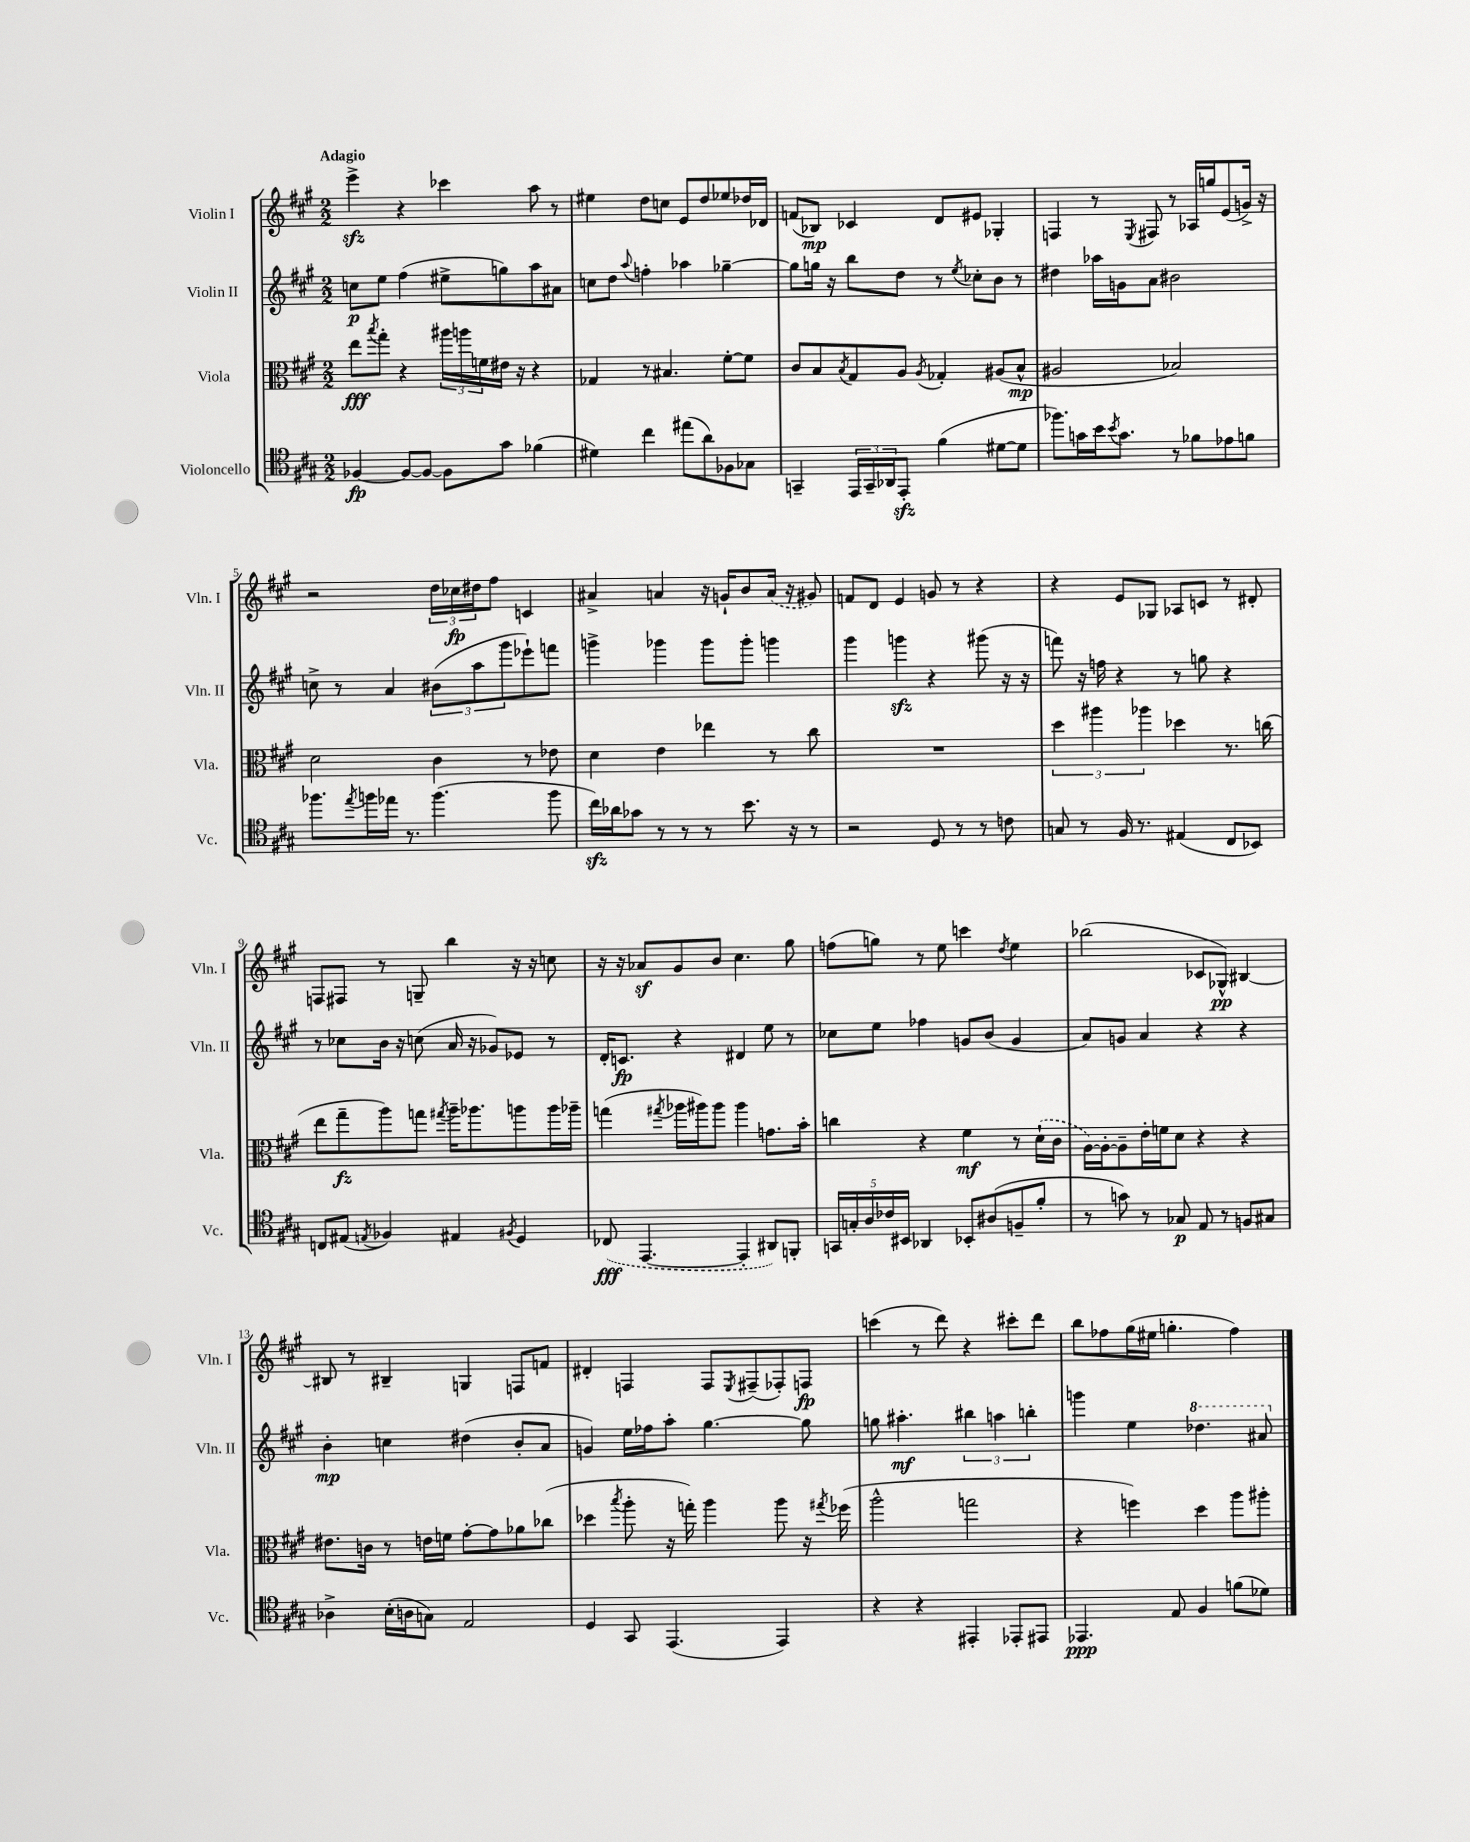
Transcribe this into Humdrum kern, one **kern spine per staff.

**kern	**kern	**kern	**kern
*staff4	*staff3	*staff2	*staff1
*clefC4	*clefC3	*clefG2	*clefG2
*k[f#c#g#]	*k[f#c#g#]	*k[f#c#g#]	*k[f#c#g#]
*M2/2	*M2/2	*M2/2	*M2/2
[4F-/	8ee\L	8cc\L	4eee^\
.	8qbb/	.	.
.	8gg#'\J	8ee\J	.
8F-/_L	4r	(4ff#\	4r
8F-/_J	.	.	.
8F-\]L	24aa#\LL	8ee#^\L	4ccc-\
.	24aa\	.	.
.	24f\	.	.
8g#\J	16e#\JJ	8gg\)	.
.	16r	.	.
(4f-\	4r	8aa\	8aa\
.	.	8a#\J	8r
=	=	=	=
4d#\)	4G-/	8cc\L	4ee#\
.	.	8dd\J	.
.	.	8qqaa/	.
4cc#\	8r	4ff'\	8dd\L
.	4.B#/	.	8cc\J
(8ee#\L	.	4aa-\	8e/L
8a\)	.	.	8dd/
8F-\	[8f#'\L	[4gg-~\	8ee-/
8G-\J	8f#\]J	.	16dd-/L
.	.	.	16d-/JJ
=	=	=	=
4GG~/	8c#/L	8gg-\]L	(8f/L
.	8B/	16gg\Jk	8B-/J)
.	.	16r	.
.	8qB/	.	.
24EE/LL	8G#/	8bb\L	4c-/
24GG~/	.	.	.
24AA-/J	.	.	.
8EE'/J	8A/J	8dd\J	.
.	8qA/	.	.
(4f#\	4G-'/	8r	8d/L
.	.	8qee/	.
.	.	8cc-'\L	8e#/J
[8d#\L	(8A#/L	8b\J	4G-'/
8d#\]J	8B^^/J	8r	.
=	=	=	=
8.ff-\L)	2A#/	4dd#\	4F/
16g\L	.	.	.
16b\J	.	16aa-\LL	8r
8qb/	.	.	.
8.g\J	.	16g\J	.
.	.	.	8qE/
.	.	8a\J	8F#/
8r	2B-/)	2b#\	8r
8f-\L	.	.	16A-/LL
.	.	.	16gg/J
8e-\	.	.	(8e/
8f\J	.	.	16g^/Jk)
.	.	.	16r
=	=	=	=
8.ff-\L	2d\	8cc^\	2r
.	.	8r	.
8qee/	.	.	.
16ff\L	.	.	.
16ee-\JJ	.	4a/	.
8.r	.	.	.
(4.ff\	4c#\	(12b#\L	24dd\LL
.	.	.	24cc-\
.	.	12aa\	24dd#\J
.	.	.	8ff#\J
.	.	12ggg#\	.
.	8r	8eee-`\)	4c/
8ff\	8e-\	8fff\J	.
=	=	=	=
16cc#\LL)	4d\	4ggg^\	4a#^/
16a-\J	.	.	.
8g-\J	.	.	.
8r	4e\	4ggg-\	4a/
8r	.	.	.
8r	4ee-\	8ggg-\L	16r
.	.	.	16g`/LK
8.b\	.	8ggg-'\J	8b/
.	8r	4ggg\	(16a/Jk
16r	.	.	16r
8r	8cc#\	.	8g#/)
=	=	=	=
2r	1r	4ggg#\	8f/L
.	.	.	8d/J
.	.	4ggg\	4e/
8D/	.	4r	8g/
8r	.	.	8r
8r	.	(8ggg#\	4r
8c\	.	16r	.
.	.	16r	.
=	=	=	=
8G/	6dd\	8fff\)	4r
8r	.	16r	.
.	6aa#\	.	.
.	.	16ff\	.
16F#/	.	4r	8e/L
8.r	.	.	.
.	6aa-\	.	.
.	.	.	8G-/J
(4E#/	4dd-\	8r	8A-/L
.	.	8gg\	8c/J
8C#/L	8.r	4r	8r
8BB-/J)	.	.	8d#'/
.	(16cc\	.	.
=	=	=	=
8C/L	8ee\L	8r	8F/L
(8E#/J	8gg#~\	8cc-\L	8F#/J
8qE/	.	.	.
4F-/)	8aa\)	16b\Jk	8r
.	.	16r	.
.	8gg\J	(8cc\	8G~/
.	8qgg#/	.	.
4E#/	16aa~\LK	16a/	4bb\
.	8.aa-\	16r	.
.	.	8g-/L)	.
8qF#/	.	.	.
4D/	8aa\	8e-/J	16r
.	.	.	16r
.	16aa\L	8r	8cc\
.	16aa-~\JJ	.	.
=	=	=	=
(8C-/	(4gg\	16d'/LK	16r
.	.	8.c/J	16r
[4.EE/	.	.	8a-/L
.	8qgg#/	.	.
.	16aa-\LL	4r	8g#/
.	16aa#\J)	.	.
.	8aa#\J	.	8b/J
4EE'/]	4aa#\	4d#/	4.cc#\
8AA#/L)	8.g\L	8ee\	.
8FF'/J	.	8r	8gg#\
.	16b'\Jk	.	.
=	=	=	=
20GG/LL	4cc\	8cc-\L	(8ff\L
20G'/	.	.	.
20A/	.	.	.
.	.	8ee\J	8gg\J)
20c-/	.	.	.
20BB#/JJ	.	.	.
4AA-/	4r	4ff-\	8r
.	.	.	8ee\
8BB-'/L	4f#\	8g/L	4ccc\
(8A#/	.	(8b/J	.
.	.	.	8qdd/
8F~/	8r	4g/	4ee\
8f#'/J	(16d`\LL	.	.
.	16c#\JJ	.	.
=	=	=	=
8r	[16A\LL)	8a/L)	(2bb-\
.	16A'\_J	.	.
8g\)	8A~\]	8g/J	.
8r	16e'\L	4a/	.
.	16f\J	.	.
8G-/	8d\J	.	.
8E/	4r	4r	8c-/L
8r	.	.	8G-^^/J)
8F/L	4r	4r	[4B#/
8G#/J	.	.	.
=	=	=	=
4A-^\	8.e#\L	4b'\	8B#/]
.	.	.	8r
.	16c\Jk	.	.
(16B'\LL	8r	4cc\	4B#~/
16A\J	.	.	.
8G\J)	16e\LL	.	.
.	16f\JJ	.	.
2E/	[8g#'\L	(4dd#\	4G/
.	8g#\]	.	.
.	8a-\	8b'/L	8F/L
.	(8cc-\J	8a/J	8f/J
=	=	=	=
4D/	4dd-\	4g/)	4d#'/
.	8qbb/	.	.
8GG#/	8aa'\	16ee\LL	4F/
.	.	16ff-\J	.
(4.EE/	16r	8aa'\J	.
.	16gg'\)	.	.
.	4aa\	[4.gg#\	8F/L
.	.	.	8qE/
.	.	.	(8F#~/
4EE/)	8aa\	.	8F-'/)
.	16r	8gg#\]	8F/J
.	8qgg#/	.	.
.	(16ff-\	.	.
=	=	=	=
4r	2aa^^\	8gg\	(4ccc\
.	.	4.aa#'\	.
4r	.	.	8r
.	.	.	8ddd\)
4EE#'/	2gg\	6bb#\	4r
.	.	6aa\	.
8EE-'/L	.	.	8ccc#'\L
.	.	6bb'\	.
8EE#/J	.	.	8ddd\J
=	=	=	=
4.EE-/	4r	4ggg\	8bb\L
.	.	.	8ff-\
.	4ff\)	4ee\	(16gg#\L
.	.	.	16ee#\JJ
8E/	.	.	4.gg'\
4F#/	4dd\	4.ddd-\	.
(8f\L	8aa\L	.	4ff-\)
8d-\J)	8aa#'\J	8aa#/	.
==	==	==	==
*-	*-	*-	*-
